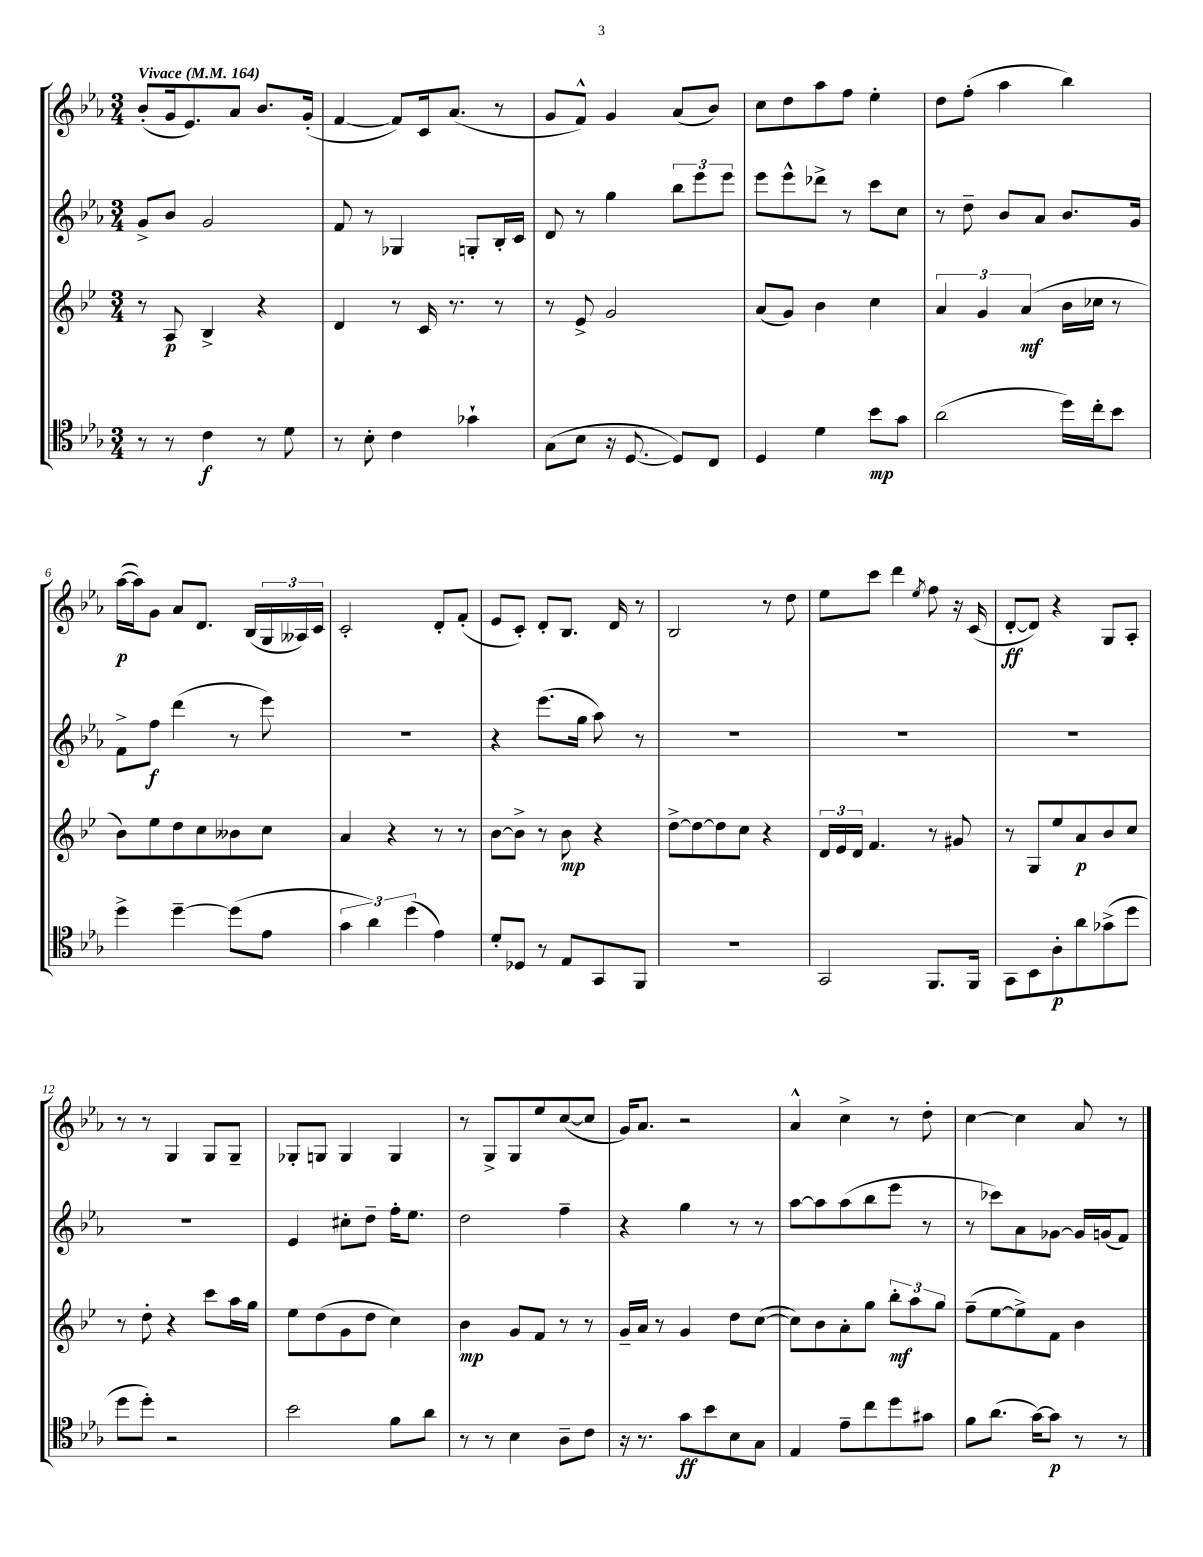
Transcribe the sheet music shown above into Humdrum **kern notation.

**kern	**kern	**kern	**kern
*staff4	*staff3	*staff2	*staff1
*clefC4	*clefG2	*clefG2	*clefG2
*k[b-e-a-]	*k[b-e-]	*k[b-e-a-]	*k[b-e-a-]
*M3/4	*M3/4	*M3/4	*M3/4
*MM164	*MM164	*MM164	*MM164
8r	8r	8g^	(8b-'
8r	8A	8b-	16g
.	.	.	8.e-)
4c	4B-^	2g	.
.	.	.	8a-
8r	4r	.	8.b-
8d	.	.	.
.	.	.	(16g'
=	=	=	=
8r	4d	8f	[4f
8B-'	.	8r	.
4c	8r	4G-	8f])
.	16c	.	16c
.	8.r	.	(8.a-
4g-`	.	8G'	.
.	8r	16B-'	8r
.	.	16c	.
=	=	=	=
(8G	8r	8d	8g
8B-	8e-^	8r	8f^^)
16r	2g	4gg	4g
[8.D	.	.	.
8D])	.	12bb-	(8a-
.	.	12eee-	.
8C	.	.	8b-)
.	.	12eee-	.
=	=	=	=
4D	(8a	8eee-	8cc
.	8g)	8eee-^^	8dd
4d	4b-	8ddd-^	8aa-
.	.	8r	8ff
8b-	4cc	8ccc	4ee-'
8g	.	8cc	.
=	=	=	=
(2a-	6a	8r	8dd
.	.	8dd~	(8ff'
.	6g	.	.
.	.	8b-	4aa-
.	(6a	.	.
.	.	8a-	.
16dd)	16b-	8.b-	4bb-)
16cc'	16cc-	.	.
8b-	8r	.	.
.	.	16g	.
=	=	=	=
4dd^	8b-)	8f^	([16aa-
.	.	.	16aa-])
.	8ee-	8ff	8g
[4dd~	8dd	(4ddd	8a-
.	8cc	.	8.d
(8dd]	8b--	8r	.
.	.	.	(16B-
8e-	8cc	8eee-)	24G
.	.	.	24A--)
.	.	.	24c
=	=	=	=
6g	4a	2.r	2c'
6a-)	.	.	.
.	4r	.	.
(6dd	.	.	.
4e-)	8r	.	8d'
.	8r	.	(8f'
=	=	=	=
8d'	[8b-	4r	8e-
8D-	8b-^]	.	8c')
8r	8r	(8.eee-	8d'
8E-	8b-	.	8.B-
.	.	16gg	.
8GG	4r	8aa-)	.
.	.	.	16d
8FF	.	8r	8r
=	=	=	=
2.r	[8dd^	2.r	2B-
.	8dd_	.	.
.	8dd]	.	.
.	8cc	.	.
.	4r	.	8r
.	.	.	8dd
=	=	=	=
2GG	24d	2.r	8ee-
.	24e-	.	.
.	24d	.	.
.	4.f	.	8ccc
.	.	.	4ddd
.	.	.	8qee-
8.FF	8r	.	8ff
.	8g#	.	16r
16FF	.	.	(16c
=	=	=	=
8GG	8r	2.r	[8d'
8BB-	8G	.	8d])
8A-'	8ee-	.	4r
8a-	8a	.	.
(8g-^	8b-	.	8G
8dd	8cc	.	8A-'
=	=	=	=
8dd	8r	2.r	8r
8dd')	8dd'	.	8r
2r	4r	.	4G
.	8ccc	.	8G
.	16aa	.	8G~
.	16gg	.	.
=	=	=	=
2b-	8ee-	4e-	8G-'
.	(8dd	.	8G
.	8g	8cc#'	4G
.	8dd	8dd~	.
8f	4cc)	16ff'	4G
.	.	8.ee-	.
8a-	.	.	.
=	=	=	=
8r	4b-	2dd	8r
8r	.	.	8G^
4B-	8g	.	8G
.	8f	.	8ee-
8A-~	8r	4ff~	([8cc
8c	8r	.	8cc]
=	=	=	=
16r	16g~	4r	16g)
8.r	16a	.	8.a-
.	8r	.	.
8g	4g	4gg	2r
8b-	.	.	.
8B-	8dd	8r	.
8G	([8cc	8r	.
=	=	=	=
4E-	8cc])	[8aa-	4a-^^
.	8b-	8aa-]	.
8e-~	8a'	(8aa-	4cc^
8cc	8gg	8bb-	.
8dd	12bb-'	8eee-	8r
.	12aa	.	.
8g#	.	8r	8dd'
.	12gg	.	.
=	=	=	=
8f	(8ff~	8r	[4cc
(8.a-	[8ee-	8ccc-)	.
.	8ee-^])	8a-	4cc]
[16g)	.	.	.
8g]	8f	[8g-	.
8r	4b-	16g-]	8a-
.	.	(16g	.
8r	.	8f)	8r
==	==	==	==
*-	*-	*-	*-
